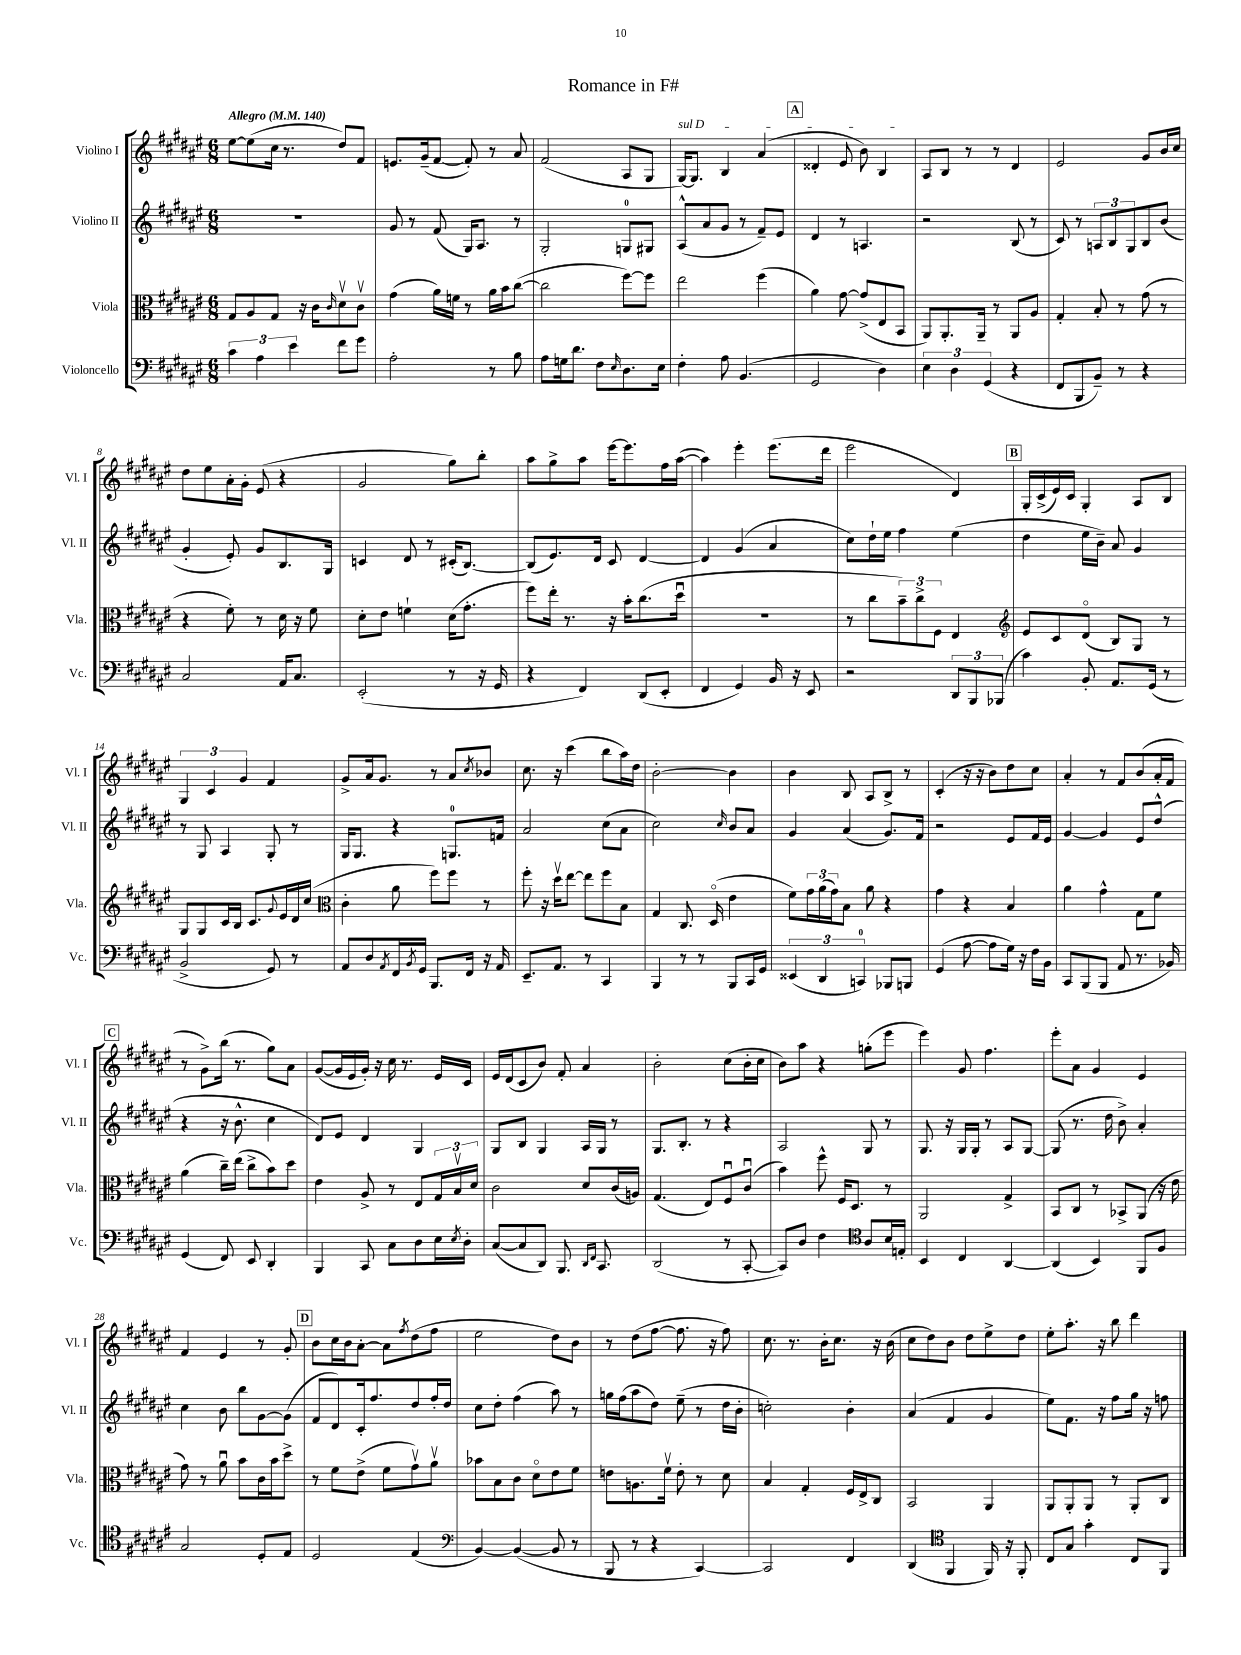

**kern	**kern	**kern	**kern
*staff4	*staff3	*staff2	*staff1
*clefF4	*clefC3	*clefG2	*clefG2
*k[f#c#g#d#a#e#]	*k[f#c#g#d#a#e#]	*k[f#c#g#d#a#e#]	*k[f#c#g#d#a#e#]
*M6/8	*M6/8	*M6/8	*M6/8
*MM140	*MM140	*MM140	*MM140
6c#	8G#	2.r	[8ee#
.	8A#	.	(8ee#]
6A#	.	.	.
.	8G#	.	16cc#
.	.	.	8.r
6e#	.	.	.
.	16r	.	.
.	16c#	.	.
.	16qqc#	.	.
8f#	8d#v	.	8dd#)
8g#	8c#v	.	8f#
=	=	=	=
2A#'	(4g#	8g#	8.e
.	.	8r	.
.	.	.	(16g#~
.	16a#)	(8f#	[8f#
.	16f	.	.
.	8r	16G#)	8f#'])
.	.	8.A#	.
8r	16a#	.	8r
.	16b	.	.
8B	([8cc#	8r	8a#
=	=	=	=
8A#	2cc#]	2G#'	(2f#
16G	.	.	.
8.d#	.	.	.
8F#	.	.	.
16qqE#	.	.	.
8.D#	[8ff#)	8G	8A#
.	8ff#]	8G#	8G#
16E#	.	.	.
=	=	=	=
4F#'	2ee#	(8A#^^	[16G#)
.	.	.	8.G#]
.	.	8a#	.
8A#	.	8g#	4B
(4.BB	.	8r	.
.	(4ff#	8f#~)	(4a#
.	.	8e#	.
=	=	=	=
2GG#	4a#)	4d#	4d##'
.	[8g#	8r	8e#
.	(8g#^]	4.A	8b)
4D#)	8E#	.	4B
.	8BB	.	.
=	=	=	=
6E#	8AA#)	2r	8A#
.	8.AA#'	.	8B
6D#	.	.	.
.	.	.	8r
.	16AA#~	.	.
(6GG#	.	.	.
.	8r	.	8r
4r	8AA#	(8B	4d#
.	8A#	8r	.
=	=	=	=
8FF#	4G#'	8c#)	2e#
8BBB	.	8r	.
8BB~)	8B'	12A	.
.	.	12B	.
8r	8r	.	.
.	.	12G#	.
4r	(8g#	8B	8g#
.	8r	(8b	16b
.	.	.	16cc#
=	=	=	=
2C#	4r	4g#'	8dd#
.	.	.	8ee#
.	8f#')	8e#')	16a#'
.	.	.	16g#'
.	8r	8g#	(8e#
16AA#	16d#	8.B	4r
8.C#	16r	.	.
.	8f#	.	.
.	.	16G#	.
=	=	=	=
(2EE#'	8d#'	4c	2g#
.	8e#	.	.
.	4f`	8d#	.
.	.	8r	.
8r	(16d#	(16c#'	8gg#)
.	8.g#'	[8.B)	.
16r	.	.	8bb'
16GG#	.	.	.
=	=	=	=
4r	8ff#)	(8B]	8aa#
.	16ee#'	8.e#)	8gg#^
.	8.r	.	.
4FF#)	.	.	8aa#
.	.	16d#	.
.	16r	8c#	[16eee#
.	16b'	.	8.eee#]
(8DD#	(8.cc#	[4d#	.
8EE#'	.	.	16ff#
.	16dd#u	.	([16aa#
=	=	=	=
4FF#	2.r	4d#]	4aa#])
4GG#)	.	(4g#	4eee#'
16BB	.	4a#	(8.eee#
16r	.	.	.
8EE#	.	.	.
.	.	.	16ddd#
=	=	=	=
2r	8r	8cc#)	2eee#
.	8cc#	16dd#`	.
.	.	16ee#	.
.	12b~)	4ff#	.
.	12cc#^	.	.
.	12F#	.	.
12DD#	4E#	(4ee#	4d#)
12BBB	.	.	.
(12BBB-	.	.	.
=	=	=	=
*	*clefG2	*	*
4c#)	8e#	4dd#	16G#'
.	.	.	(16c#^
.	8c#	.	16e#)
.	.	.	16c#
8BB'	(8d#o	16ee#	4G#'
.	.	16b~)	.
8.AA#	8B)	8a#	.
.	8G#	4g#	8A#
(16GG#	.	.	.
8r	8r	.	8B
=	=	=	=
2BB^	8G#	8r	6G#
.	8G#	8G#	.
.	.	.	6c#
.	16c#	4A#	.
.	16B	.	.
.	.	.	6g#
.	8.c#	.	.
8GG#)	.	8G#'	4f#
.	8qqg#	.	.
.	16e#	.	.
8r	16d#	8r	.
.	(16cc#	.	.
=	=	=	=
*	*clefC3	*	*
8AA#	4c#'	16G#	8g#^
.	.	8.G#	.
8D#	.	.	16a#
.	.	.	8.g#
8qAA#	.	.	.
16FF#	8a#	4r	.
8qBB	.	.	.
16GG#	.	.	.
8.BBB	8ff#)	.	8r
.	8ff#	8.G	8a#
16FF#	.	.	.
.	.	.	8qcc#
16r	8r	.	8b-
16AA#	.	16f	.
=	=	=	=
8.EE#~	8ff#'	2a#	8.cc#
.	16r	.	.
8.AA#	16dd#v	.	16r
.	[8ee#	.	(4ccc#
8r	8ee#]	.	.
4CC#	8ff#	(8cc#	8bb
.	8B	8a#	16aa#)
.	.	.	16dd#
=	=	=	=
4BBB	4G#	2cc#)	[2b'
8r	8.C#	.	.
8r	.	.	.
.	(16D#o	.	.
.	.	16qqcc#	.
8BBB	4e#	8b	4b]
16CC#	.	8a#	.
16GG#	.	.	.
=	=	=	=
(6EE##	8f#)	4g#	4b
.	24g#	.	.
6DD#	(24a#	.	.
.	24g#)	.	.
.	8B	(4a#	8B
6CC)	.	.	.
.	8a#	.	8A#
8BBB-	4r	8.g#)	8B^
8BBB	.	.	8r
.	.	16f#	.
=	=	=	=
(4GG#	4g#	2r	(4c#'
[8A#	4r	.	16r
.	.	.	16r
8A#]	.	.	8b)
16G#)	4B	8e#	8dd#
16r	.	.	.
16F#	.	16f#	8cc#
16BB	.	16e#	.
=	=	=	=
8CC#	4a#	[4g#	4a#'
(8BBB	.	.	.
8BBB	4g#^^	4g#]	8r
8AA#	.	.	8f#
8.r	8G#	8e#	(8b
.	8f#	(8dd#^^	16a#'
16BB-)	.	.	16f#
=	=	=	=
(4GG#	(4a#	4r	8r
.	.	.	8g#^)
8FF#)	16cc#~)	16r	(16bb
.	(16ee#	8.b^^	8.r
8EE#	8cc#^	.	.
4DD#'	8b)	4cc#	8gg#)
.	8dd#	.	8a#
=	=	=	=
4BBB	4e#	8d#)	([8g#
.	.	8e#	16g#]
.	.	.	16e#
8CC#	8A#^	4d#	16g#')
.	.	.	16r
8C#	8r	.	16cc#
.	.	.	8.r
8D#	8E#	4G#	.
16E#	24G#	.	16e#
.	24Bv	.	.
8qE#	.	.	.
16D#'	.	.	16c#
.	24d#	.	.
=	=	=	=
([8C#	2c#	8G#	16e#
.	.	.	(16d#
8C#]	.	8B	8c#
8DD#)	.	4G#	8b)
8.BBB	.	.	8f#'
.	8d#	16A#	4a#
16qqDD#	.	.	.
16qqFF#	.	.	.
8.CC#	.	16G#	.
.	(16c#	8r	.
.	16A)	.	.
=	=	=	=
(2DD#	(4.G#	8.G#	2b'
.	.	8.B'	.
.	8E#)	8r	.
8r	8F#u	4r	(8cc#
[8CC#'	(8c#u	.	16b'
.	.	.	16cc#
=	=	=	=
8CC#])	4b)	2A#	8b)
8D#	.	.	8aa#
4F#	8ff#^^	.	4r
.	16F#	.	.
.	8.D#	.	.
*clefC4	*	*	*
8A#	.	8G#	(8gg'
16B	8r	8r	8eee#
16E'	.	.	.
=	=	=	=
4BB	2AA#	8.G#	4eee#)
.	.	16r	.
4C#	.	16G#	8g#
.	.	16G#'	.
.	.	8r	4.ff#
[4AA#	4G#^	8A#	.
.	.	[8G#	.
=	=	=	=
(4AA#]	8BB	(8G#]	8eee#'
.	8C#	8.r	8a#
4BB)	8r	.	4g#
.	.	16dd#	.
.	8BB-^	8b^)	.
8FF#	(8AA#	4a#'	4e#
8F#	16r	.	.
.	16e#	.	.
=	=	=	=
2G#	8g#)	4cc#	4f#
.	8r	.	.
.	8a#u	8b	4e#
.	8b	8bb	.
8D#'	16c#	[8g#	8r
.	16b	.	.
8E#	8dd#^	(8g#]	8g#'
=	=	=	=
2D#	8r	8f#	8b
.	8f#	8d#)	16cc#
.	.	.	16b
.	(8e#^	16c#'	[8a#'
.	.	8.ff#	.
.	8f#	.	8a#]
.	.	.	8qff#
(4E#	8g#v)	8dd#	(8dd#
.	8a#v	16ff#'	8ff#
.	.	16dd#	.
=	=	=	=
*clefF4	*	*	*
[4BB)	8b-	8cc#	2ee#
.	8B	8dd#'	.
(4BB_	8c#	(4ff#	.
.	8d#o	.	.
8BB]	8e#	8aa#)	8dd#)
8r	8f#	8r	8b
=	=	=	=
8BBB	8e	16gg	8r
.	.	(16ff#	.
8r	8.A	8aa#	(8dd#
4r	.	8dd#)	[8ff#
.	16f#v	.	.
.	8e'	(8ee#~	8.ff#]
[4CC#)	8r	8r	.
.	.	.	16r
.	8d#	16dd#	8ff#)
.	.	16b'	.
=	=	=	=
2CC#]	4B	2cc')	8.cc#
.	.	.	8.r
.	4G#'	.	.
.	.	.	16b'
.	.	.	8.cc#
4FF#	16F#	4b'	.
.	16E#^	.	.
.	8C#	.	16r
.	.	.	(16b
=	=	=	=
(4DD#	2BB	(4a#	8cc#
.	.	.	8dd#)
*clefC4	*	*	*
4FF#	.	4f#	8b
.	.	.	8dd#
16FF#)	4AA#	4g#	8ee#^
16r	.	.	.
8FF#'	.	.	8dd#
=	=	=	=
8C#	8AA#	8ee#)	8ee#'
8G#	8AA#'	8.f#	8.aa#'
4g#'	8AA#	.	.
.	.	16r	16r
.	8r	8ff#	8bb
8C#	8AA#'	16gg#	4ddd#
.	.	16r	.
8FF#	8C#	8ff	.
==	==	==	==
*-	*-	*-	*-
